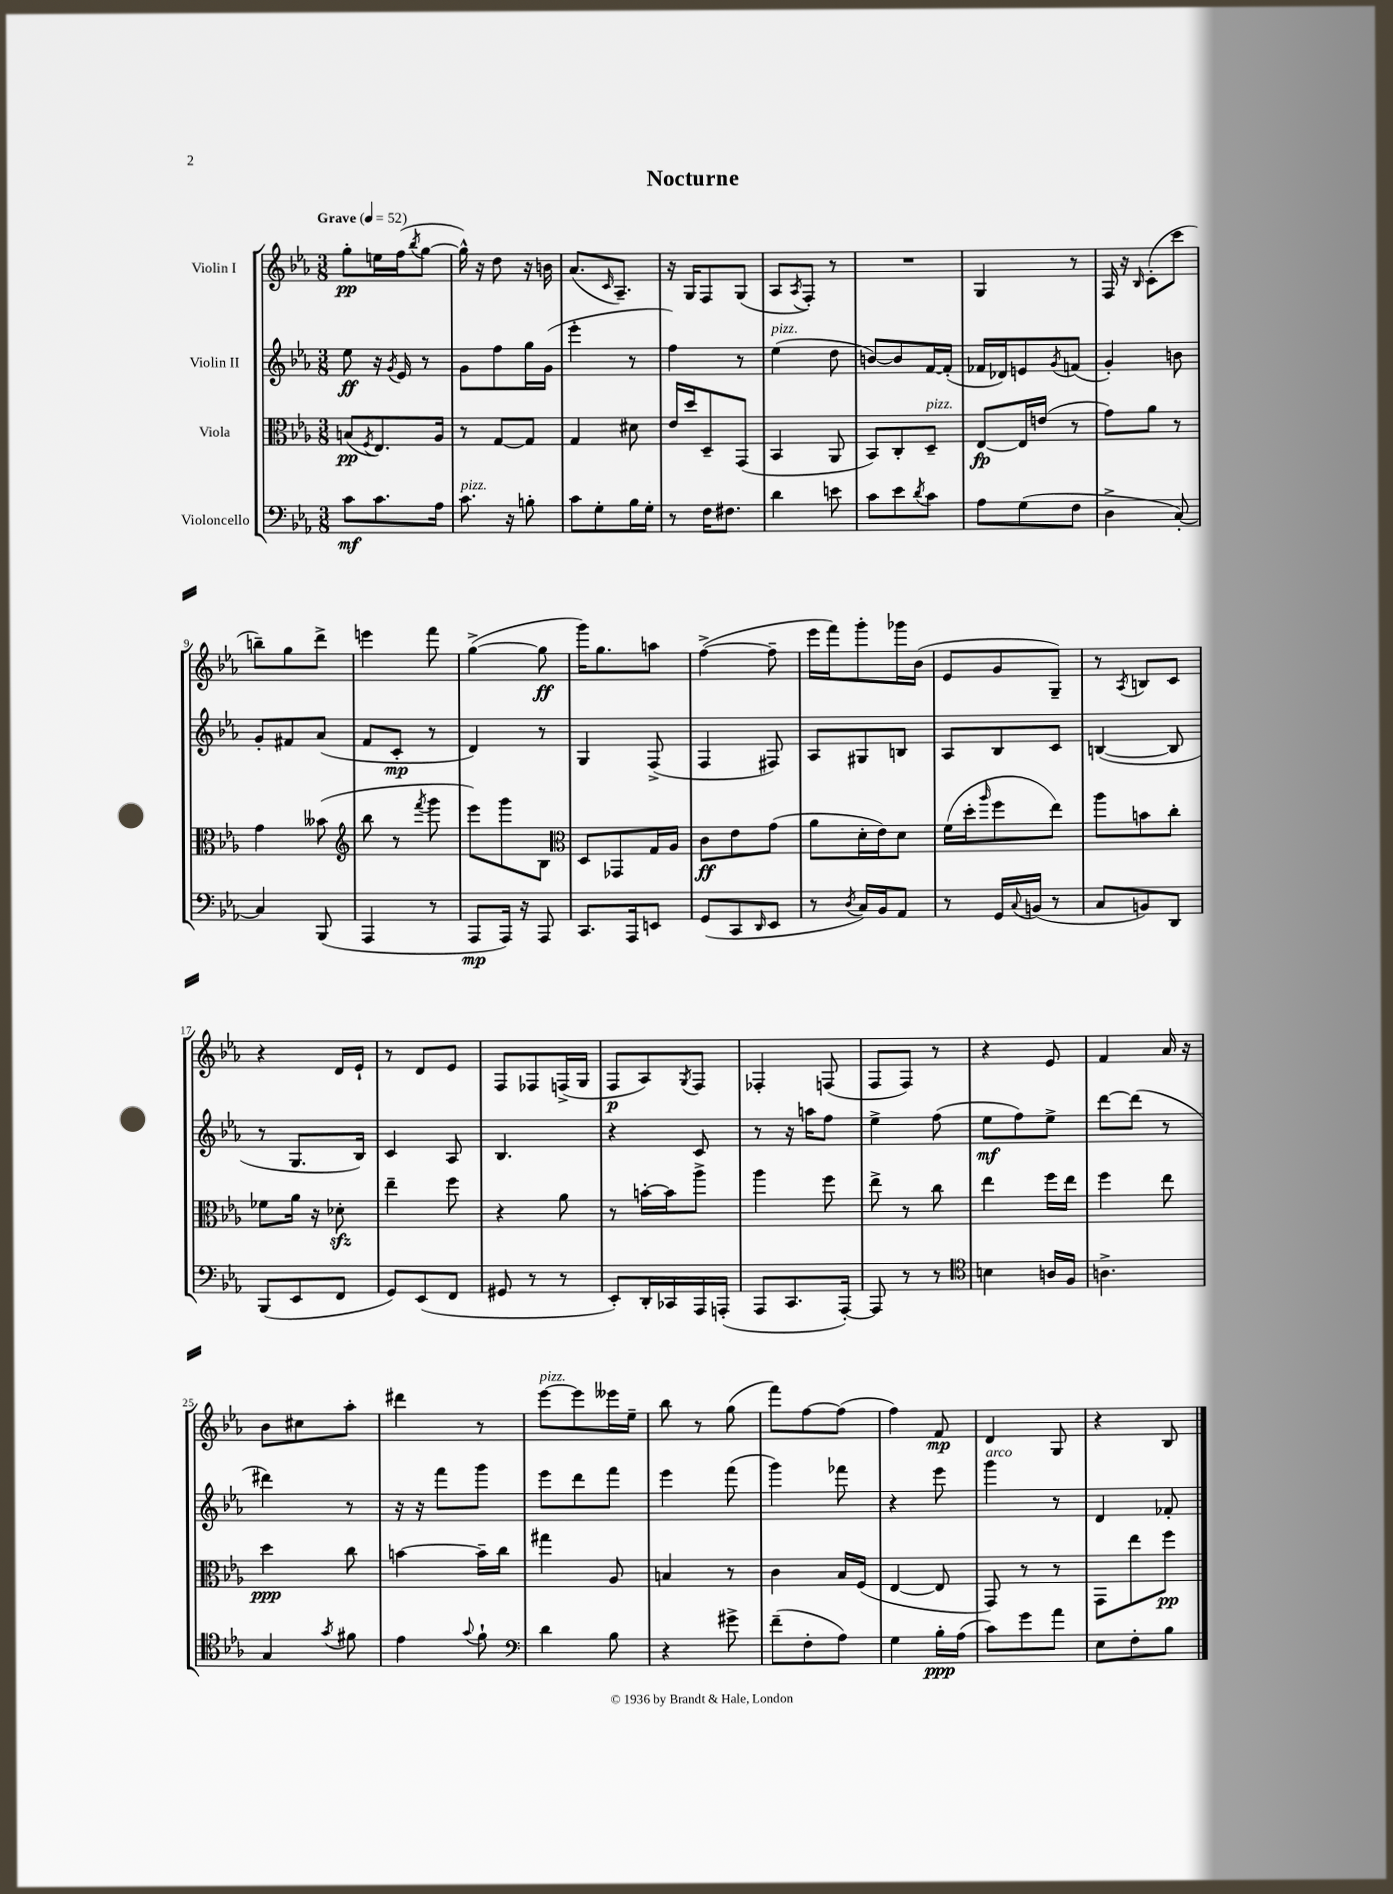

**kern	**dynam	**kern	**dynam	**kern	**dynam	**kern	**dynam
*part4	*part4	*part3	*part3	*part2	*part2	*part1	*part1
*staff4	*staff4	*staff3	*staff3	*staff2	*staff2	*staff1	*staff1
*I"Violoncello	*	*I"Viola	*	*I"Violin II	*	*I"Violin I	*
*clefF4	*	*clefC3	*	*clefG2	*	*clefG2	*
*k[b-e-a-]	*	*k[b-e-a-]	*	*k[b-e-a-]	*	*k[b-e-a-]	*
*M3/8	*	*M3/8	*	*M3/8	*	*M3/8	*
*MM52	*	*MM52	*	*MM52	*	*MM52	*
=1	=1	=1	=1	=1	=1	=1	=1
!	!	!	!	!	!	!LO:TX:a:B:t=Grave	!
8c\L	mf	(8Bn/L	pp	8ee-\	ff	8gg'\L	pp
.	.	8qF/	.	.	.	.	.
8.c\	.	8.E-/)	.	16r	.	16een\L	.
.	.	.	.	8qg/	.	.	.
.	.	.	.	16e-/	.	(16ff\J	.
.	.	.	.	.	.	8qbb-/	.
.	.	.	.	8r	.	[8gg\J	.
16A-\Jk	.	16A-/Jk	.	.	.	.	.
=2	=2	=2	=2	=2	=2	=2	=2
!LO:TX:a:i:t=pizz.	!	!	!	!	!	!	!
8.c\	.	8r	.	8g\L	.	16gg^^\])	.
.	.	.	.	.	.	16r	.
.	.	[8G/L	.	8ff\	.	8dd\	.
16r	.	.	.	.	.	.	.
8Bn'\	.	8G/J]	.	16gg\L	.	16r	.
.	.	.	.	(16g\JJ	.	16bn\	.
=3	=3	=3	=3	=3	=3	=3	=3
8c\L	.	4G/	.	4eee-'\	.	(8.a-/L	.
8G'\	.	.	.	.	.	.	.
.	.	.	.	.	.	16qqc/	.
.	.	.	.	.	.	8.A-~/J)	.
16B-\L	.	8d#X\	.	8r	.	.	.
16G'\JJ	.	.	.	.	.	.	.
=4	=4	=4	=4	=4	=4	=4	=4
8r	.	16e-/LL	.	4ff\)	.	16r	.
.	.	16dd/J	.	.	.	16G/KL	.
16F\KL	.	8D~/	.	.	.	8F/	.
8.F#X\J	.	.	.	.	.	.	.
.	.	(8GG/J	.	8r	.	(8G/J	.
=5	=5	=5	=5	=5	=5	=5	=5
!	!	!	!	!LO:TX:a:i:t=pizz.	!	!	!
4d\	.	4BB-/	.	(4ee-\	.	8A-/L	.
.	.	.	.	.	.	8qA-/	.
.	.	.	.	.	.	8F'/J)	.
8en\	.	8AA-/	.	8dd\	.	8r	.
=6	=6	=6	=6	=6	=6	=6	=6
8c\L	.	8BB-/L)	.	[8bn/L)	.	4.r	.
8e-\	.	8C'/	.	8b/]	.	.	.
8qd/	.	.	.	.	.	.	.
!	!	!LO:TX:a:i:t=pizz.	!	!	!	!	!
8c\J	.	8D~/J	.	[16f/L	.	.	.
.	.	.	.	(16f'/JJ]	.	.	.
=7	=7	=7	=7	=7	=7	=7	=7
8A-\L	.	[8E-/L	fp	16f-X/LL	.	4G/	.
.	.	.	.	16d-X/J)	.	.	.
(8G\	.	16E-/L]	.	8en/	.	.	.
.	.	(16en/JJ	.	.	.	.	.
.	.	.	.	8qg/	.	.	.
8F\J	.	8r	.	(8fn/J	.	8r	.
=8	=8	=8	=8	=8	=8	=8	=8
4D^\	.	8g\L)	.	4g'/)	.	16F/	.
.	.	.	.	.	.	16r	.
.	.	.	.	.	.	16qqB-/	.
.	.	8a-\J	.	.	.	(8c'\L	.
[8C'/)	.	8r	.	8bn\	.	8ccc\J	.
!!LO:LB:g=z
=9	=9	=9	=9	=9	=9	=9	=9
4C/]	.	4g\	.	8g'/L	.	8bbn~\L)	.
.	.	.	.	8f#X/	.	8gg\	.
(8BBB-/	.	(8b--X\	.	(8a-/J	.	8ddd^\J	.
=10	=10	=10	=10	=10	=10	=10	=10
*	*	*clefG2	*	*	*	*	*
4AAA-/	.	8bb-\	.	8f/L	.	4eeen\	.
.	.	8r	.	8c'/J	mp	.	.
.	.	8qfff/	.	.	.	.	.
8r	.	8ggg\	.	8r	.	8fff\	.
=11	=11	=11	=11	=11	=11	=11	=11
8AAA-/L	mp	8eee-\L)	.	4d/)	.	([4gg^\	.
16AAA-/Jk)	.	8ggg\	.	.	.	.	.
16r	.	.	.	.	.	.	.
8AAA-/	.	8B-\J	.	8r	.	8gg\]	ff
=12	=12	=12	=12	=12	=12	=12	=12
*	*	*clefC3	*	*	*	*	*
8.CC/L	.	8D/L	.	4G/	.	16ggg\KL)	.
.	.	.	.	.	.	8.gg\	.
.	.	8GG-X/	.	.	.	.	.
16AAA-/k	.	.	.	.	.	.	.
8EEn/J	.	16G/L	.	(8F^/	.	8aan\J	.
.	.	16A-/JJ	.	.	.	.	.
=13	=13	=13	=13	=13	=13	=13	=13
(8GG/L	.	8c\L	ff	4F/	.	([4ff^\	.
8CC/	.	8e-\	.	.	.	.	.
16qqDD/	.	.	.	.	.	.	.
8EE-/J	.	(8g\J	.	8F#X/)	.	8ff~\]	.
=14	=14	=14	=14	=14	=14	=14	=14
8r	.	8a-\L	.	8A-/L	.	16eee-\LL	.
.	.	.	.	.	.	16fff\J)	.
8qD/	.	.	.	.	.	.	.
16C/LL)	.	16d'\L	.	8G#X/	.	8ggg'\	.
16BB-/J	.	16e-\J)	.	.	.	.	.
8AA-/J	.	8d\J	.	8Bn/J	.	16ggg-X\L	.
.	.	.	.	.	.	(16b-\JJ	.
=15	=15	=15	=15	=15	=15	=15	=15
8r	.	(16f\LL	.	8A-/L	.	8e-/L	.
.	.	16dd'\J	.	.	.	.	.
.	.	16qqaa-/	.	.	.	.	.
16GG/LL	.	8ff\	.	8B-/	.	8g/	.
8qqC/	.	.	.	.	.	.	.
(16BBn/JJ	.	.	.	.	.	.	.
8r	.	8ee-\J)	.	8c/J	.	8G~/J)	.
=16	=16	=16	=16	=16	=16	=16	=16
8C/L	.	8aa-\L	.	([4Bn/	.	8r	.
.	.	.	.	.	.	8qA-/	.
8BBn/)	.	8bn\	.	.	.	8Bn/L	.
8DD/J	.	8cc'\J	.	8B/]	.	8c/J	.
!!LO:LB:g=z
=17	=17	=17	=17	=17	=17	=17	=17
(8BBB-/L	.	8f-X\L	.	8r	.	4r	.
8EE-/	.	16a-\Jk	.	8.G/L	.	.	.
.	.	16r	.	.	.	.	.
8FF/J	.	8d-Xzz'\	.	.	.	16d/LL	.
.	.	.	.	16B-/Jk)	.	16e-`/JJ	.
=18	=18	=18	=18	=18	=18	=18	=18
8GG/L)	.	4ee-~\	.	4c/	.	8r	.
(8EE-/	.	.	.	.	.	8d/L	.
8FF/J	.	8ff\	.	8A-/	.	8e-/J	.
=19	=19	=19	=19	=19	=19	=19	=19
8GG#X/	.	4r	.	4.B-/	.	8F/L	.
8r	.	.	.	.	.	8F-X/	.
8r	.	8a-\	.	.	.	(16Fn^/L	.
.	.	.	.	.	.	16G/JJ	.
=20	=20	=20	=20	=20	=20	=20	=20
8EE-'/L)	.	8r	.	4r	.	8F/L	p
16DD'/L	.	[16bn'\LL	.	.	.	8A-/)	.
16CC-X/	.	16b\J]	.	.	.	.	.
.	.	.	.	.	.	8qG/	.
16AAA-/	.	8aa-^\J	.	8c/	.	8F/J	.
(16AAAn'/JJ	.	.	.	.	.	.	.
=21	=21	=21	=21	=21	=21	=21	=21
8AAA-/L	.	4aa-\	.	8r	.	4F-X'/	.
8.CC/	.	.	.	16r	.	.	.
.	.	.	.	16aan\KL	.	.	.
.	.	8ff\	.	8ff\J	.	(8Fn/	.
[16AAA-'/Jk)	.	.	.	.	.	.	.
=22	=22	=22	=22	=22	=22	=22	=22
8AAA-/]	.	8ee-^\	.	4ee-^\	.	8F/L	.
8r	.	8r	.	.	.	8F/J)	.
8r	.	8cc\	.	(8ff\	.	8r	.
=23	=23	=23	=23	=23	=23	=23	=23
*clefC4	*	*	*	*	*	*	*
4Bn\	.	4ee-\	.	8ee-\L	mf	4r	.
.	.	.	.	8ff\)	.	.	.
16An/LL	.	16ff\LL	.	8ee-^\J	.	8e-/	.
16F/JJ	.	16ee-\JJ	.	.	.	.	.
=24	=24	=24	=24	=24	=24	=24	=24
4.An^\	.	4ff\	.	[8ddd\L	.	4f/	.
.	.	.	.	(8ddd\J]	.	.	.
.	.	8ee-\	.	8r	.	16a-/	.
.	.	.	.	.	.	16r	.
!!LO:LB:g=z
=25	=25	=25	=25	=25	=25	=25	=25
4G/	.	4dd\	ppp	4ddd#X\)	.	8b-\L	.
.	.	.	.	.	.	8cc#X\	.
8qg/	.	.	.	.	.	.	.
8f#X\	.	8cc\	.	8r	.	8aa-'\J	.
=26	=26	=26	=26	=26	=26	=26	=26
4e-\	.	[4bn\	.	16r	.	4ddd#X\	.
.	.	.	.	16r	.	.	.
.	.	.	.	8fff\L	.	.	.
8qqg/	.	.	.	.	.	.	.
8f`\	.	16b~\LL]	.	8ggg\J	.	8r	.
.	.	16cc\JJ	.	.	.	.	.
=27	=27	=27	=27	=27	=27	=27	=27
*clefF4	*	*	*	*	*	*	*
!	!	!	!	!	!	!LO:TX:a:i:t=pizz.	!
4d\	.	4gg#X\	.	8eee-\L	.	[8eee-\L	.
.	.	.	.	8ddd\	.	8eee-\]	.
8B-\	.	8A-/	.	8fff\J	.	16eee--X\L	.
.	.	.	.	.	.	16ee-~\JJ	.
=28	=28	=28	=28	=28	=28	=28	=28
4r	.	4Bn/	.	4eee-\	.	8bb-\	.
.	.	.	.	.	.	8r	.
8g#X^\	.	8r	.	(8fff\	.	(8gg\	.
=29	=29	=29	=29	=29	=29	=29	=29
(8f~\L	.	4c\	.	4ggg\)	.	8fff\L)	.
8F'\	.	.	.	.	.	[8ff\	.
8A-\J)	.	16B-/LL	.	8fff-X\	.	(8ff\J]	.
.	.	(16F/JJ	.	.	.	.	.
=30	=30	=30	=30	=30	=30	=30	=30
4G\	.	[4E-/	.	4r	.	4ff\)	.
16B-'\LL	ppp	8E-/]	.	8eee-\	.	8f/	mp
(16A-\JJ	.	.	.	.	.	.	.
=31	=31	=31	=31	=31	=31	=31	=31
!	!	!	!	!LO:TX:a:i:t=arco	!	!	!
8c\L)	.	8GG/)	.	4ggg\	.	4d/	.
8g\	.	8r	.	.	.	.	.
8a-\J	.	8r	.	8r	.	8G/	.
=32	=32	=32	=32	=32	=32	=32	=32
8E-\L	.	8GG\L	.	4d/	.	4r	.
8F'\	.	8ee-\	.	.	.	.	.
8B-\J	.	8ff\J	pp	8f-X'/	.	8B-/	.
==	==	==	==	==	==	==	==
*-	*-	*-	*-	*-	*-	*-	*-
